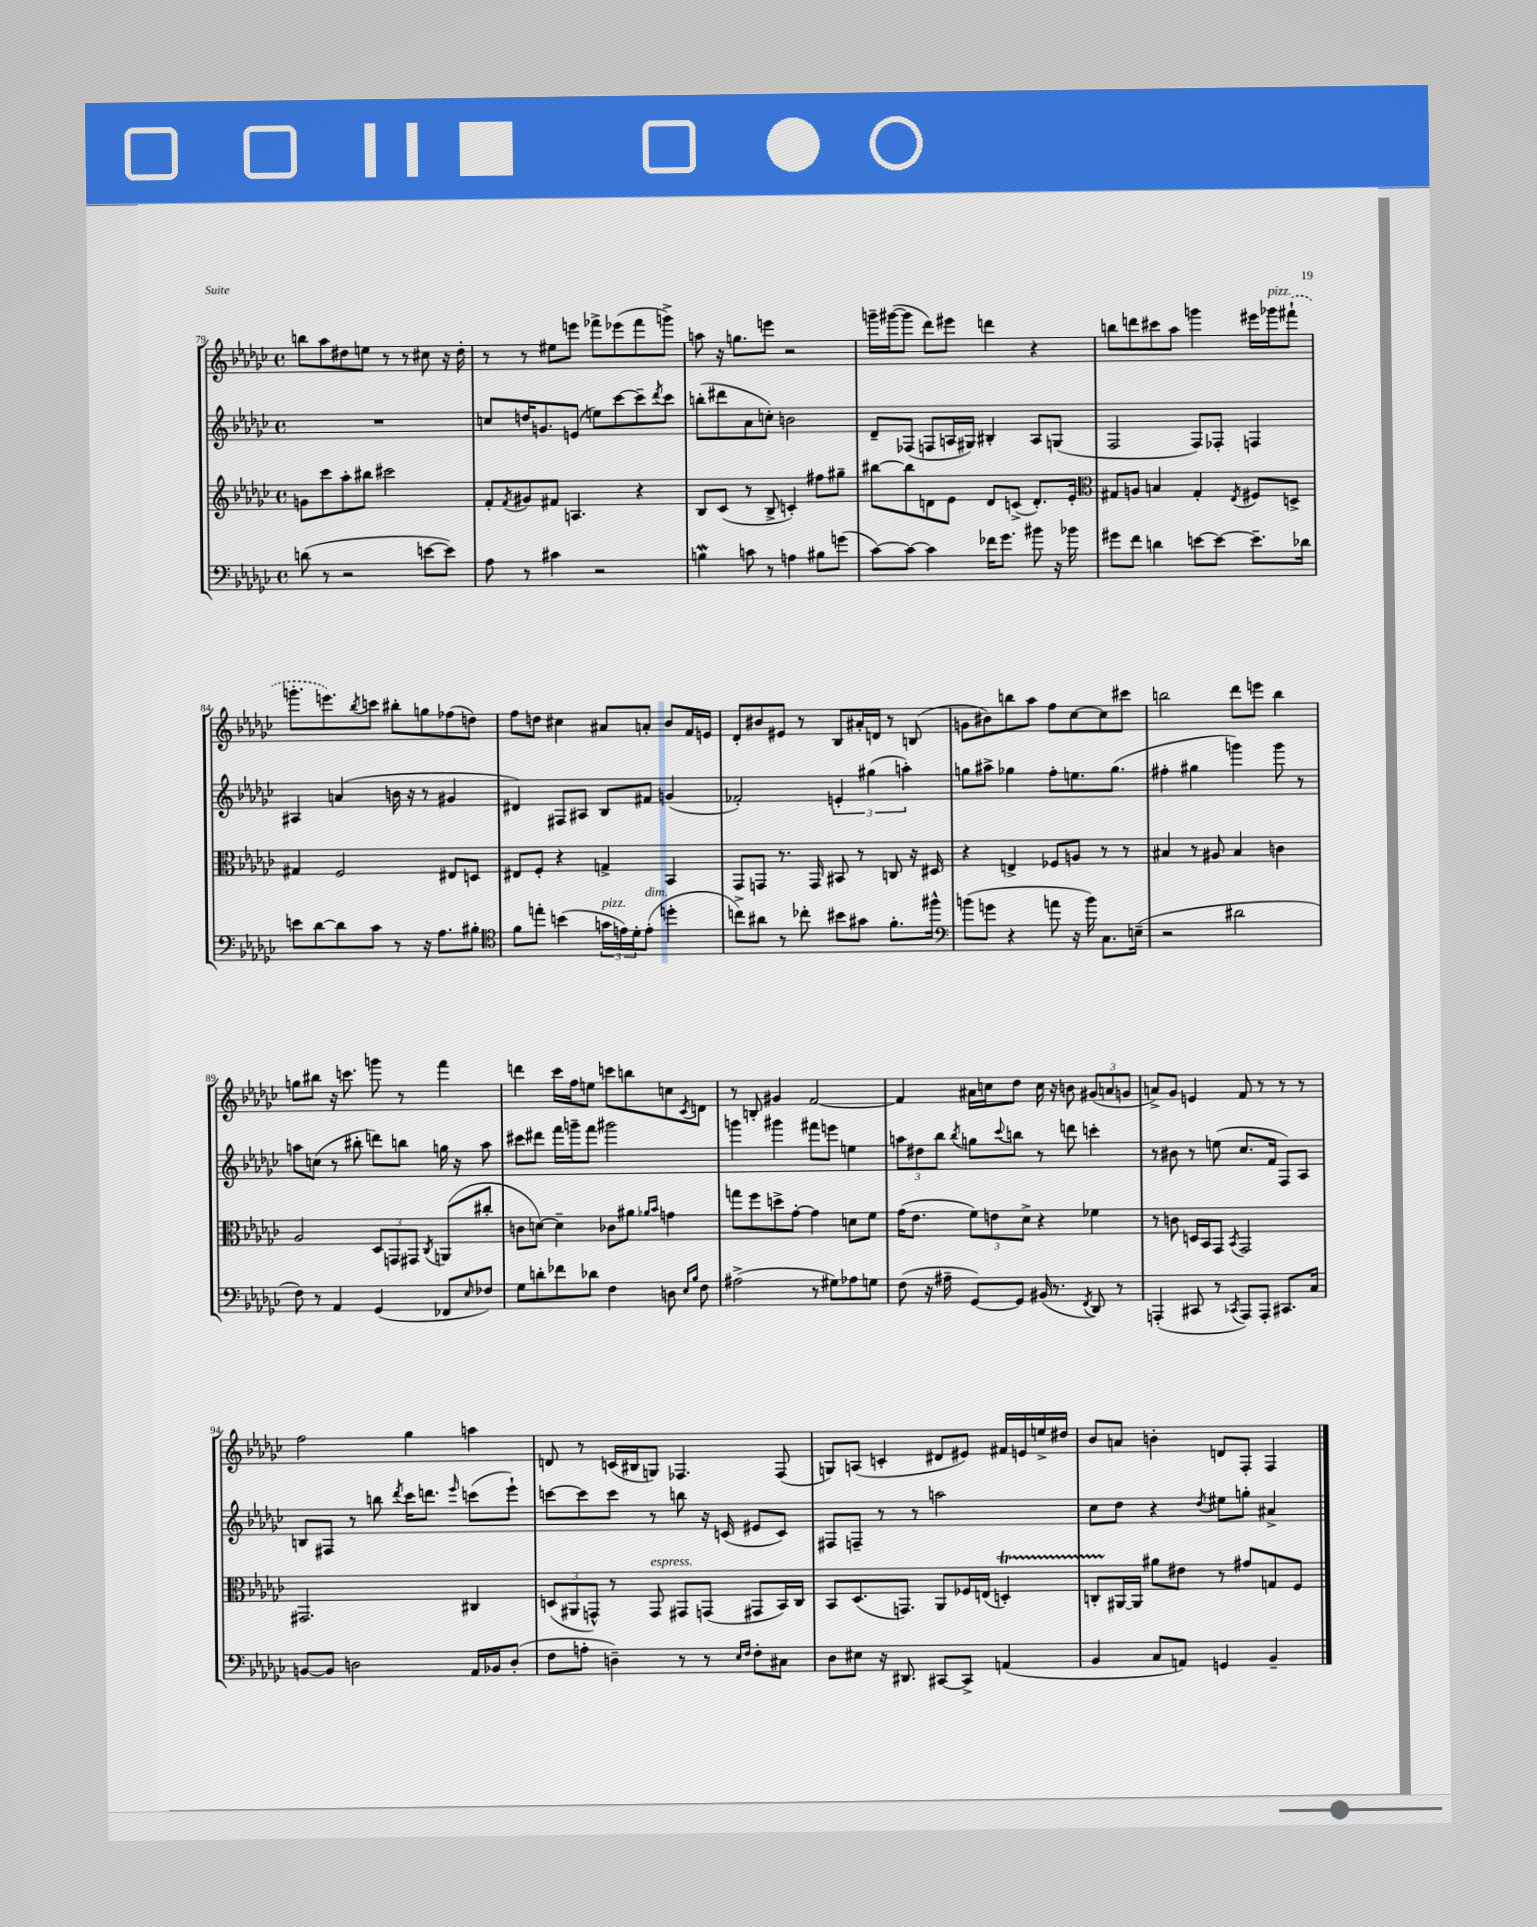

**kern	**kern	**kern	**kern
*part4	*part3	*part2	*part1
*staff4	*staff3	*staff2	*staff1
*clefF4	*clefG2	*clefG2	*clefG2
*k[b-e-a-d-g-c-]	*k[b-e-a-d-g-c-]	*k[b-e-a-d-g-c-]	*k[b-e-a-d-g-c-]
*M4/4	*M4/4	*M4/4	*M4/4
*met(c)	*met(c)	*met(c)	*met(c)
=79	=79	=79	=79
(8dn\	8gn\L	1r	8bbn\L
8r	8ccc-\	.	8aa-\
2r	8aa-'\	.	8dd#X\
.	8bb#X\J	.	8een\J
.	2ccc#X\	.	8r
.	.	.	8r
[8en\L	.	.	8cc#X\
8e\J])	.	.	16r
.	.	.	16dd#'\
=80	=80	=80	=80
8A-\	8f'/L	8ccn/L	8r
.	8qf/	.	.
8r	8g#X/	16ddn/K	8r
.	.	8.gn/	.
4c#X\	8f#X/J	.	8ee#X\L
.	4.An/	(8en/J	8eeen\J
2r	.	8een\L)	8fff-X^\L
.	.	[8ccc-\	(8eee-X\
.	4r	8ccc-~\]	8fff-\
.	.	8qddd-/	.
.	.	8ccc-\J	8gggn^\J)
=81	=81	=81	=81
4BnW\	8B-/L	(8bbn'\L	8aan\
.	(8c-/J	8ddd#X\	16r
.	.	.	8.ggn\L
8cn\	8r	8a-\	.
8r	8B-^/	8ccn'\J)	8eeen\J
4An\	4cn'/)	2bn\	2r
8B#X\L	8ff#X\L	.	.
(8gn\J	8gg#X~\J	.	.
=82	=82	=82	=82
[8c-\L)	[8bb#X\L	8d-~/L	16gggn~\LL
.	.	.	([16ggg#X\J
8c-\J_	8bb#\]	(8F-X/J	8ggg#\J]
4c-\]	8dn\	8Fn/L	8ddd-\L)
.	8e-\J	16An/L	8eee#X\J
.	.	16G#X/JJ)	.
16f-X\KL	8d/L	4B#X'/	4dddn\
8.g-\J	.	.	.
.	(8cn^/J	.	.
8b#X\	8.d'/L)	8A/L	4r
16r	.	(8Gn/J	.
16b-X\	16e-'/Jk	.	.
=83	=83	=83	=83
*	*clefC3	*	*
8g#X\L	8G#X/L	2F/	8bbn\L
8f\J	8An/J	.	8dddn\
4dn\	4Bn/	.	8ccc#X\
.	.	.	8aa-\J
[8en\L	4G#'/	8F/L)	4gggn\
8e\J_	.	8F-X'/J	.
.	8qE-/	.	.
8.e~\L]	8F#X/L	4Fn/	16eee#X\LL
!	!	!	!LO:TX:a:i:t=pizz.
.	.	.	16ggg-X\J
.	8Dn^/J	.	(8fff#X`\J
16d-X\Jk	.	.	.
!!LO:LB:g=z
=84	=84	=84	=84
8en\L	4G#X/	4A#X/	8.gggn'\L
[8d-\	.	.	.
.	.	.	8.eeen\)
8d-\]	2F/	(4an/	.
.	.	.	8qbb-/
8c-\J	.	.	8cccn\J
8r	.	16bn\	8bb#X'\L
.	.	16r	.
16r	.	8r	8ggn\
8.A-\L	.	.	.
.	8E#X/L	4g#X/	(8ff-X\
8B#X'\J	8Dn/J	.	8ddn\J)
=85	=85	=85	=85
*clefC4	*	*	*
8f\L	8E#X/L	4d#X/)	8ff\L
8een'\J	8F'/J	.	8ddn\J
(4bn\	4r	8F#X/L	4cc#X\
.	.	8A#X/J	.
!LO:TX:a:i:t=pizz.	!	!	!
24gn\LL	4Gn^/	8B-/L	8a#X/L
24en\)	.	.	.
24d-'\J	.	.	.
!LO:TX:a:i:t=dim.	!	!	!
(8e'\J	.	8f#X/J	8an'/J
4ddn'\	4BB-/	(4gn/	8b-/L
.	.	.	16f/L
.	.	.	16en/JJ
=86	=86	=86	=86
8ccn^\L)	8GG-/L	2f-X'/)	8d-'/L
8a#X\J	8GGn/J	.	8b#X/
8r	8.r	.	8e#X/J
8cc-X'\	.	.	8r
.	16GG/	.	.
8b#X\L	8BB#X/	6en'/	8B-/L
8g#X\J	8r	.	16a#X'/L
.	.	(6gg#X\	.
.	.	.	16dn/JJ
8.f'\L	8Cn/	.	8r
.	.	6aan'\)	.
.	16r	.	(8Bn/
16ff#X^^\Jk	16D#X/	.	.
=87	=87	=87	=87
*clefF4	*	*	*
(8bn\L	4r	8ggn\L	8gn\L
8gn\J	.	8aa#X^\J	8b#X\)
4r	4En^/	4gg-X\	8bbn\
.	.	.	8aa-\J
8an\	8F-X/L	8ff'\L	8ff\L
16r	8An/J	8.een\	[8cc-\
16b\)	.	.	.
8.C-\L	8r	.	8cc-\]
.	.	(8.gg-\J	.
.	8r	.	8ccc#X\J
(16En~\Jk	.	.	.
=88	=88	=88	=88
2r	4B#X/	4ff#X'\	2bbn\
.	8r	4gg#X\	.
.	8A#X/	.	.
2d#X\	4B#/	4gggn\)	8ddd-\L
.	.	.	8eeen\J
.	4cn\	8ggg\	4bb\
.	.	8r	.
!!LO:LB:g=z
=89	=89	=89	=89
8F\)	2A-/	8aan\L	8ggn\L
8r	.	(8ccn\J	8bb#X\J
4AA-/	.	8r	16r
.	.	.	8.cccn\
.	.	8bb#X'\	.
(4GG-/	12D-/L	8dddn\L)	8gggn\
.	12GGn/	.	.
.	.	8bbn\J	8r
.	12GG#X/J	.	.
.	8qC-/	.	.
8FF-X/L	(8AAn/L	16ggn\	4fff\
.	.	16r	.
16qqE-/	.	.	.
8F-X/J)	8cc#X'/J	8aa\	.
=90	=90	=90	=90
8G-\L	8cn\L	8ccc#X\L	4dddn\
8dn'\	[8dn\J)	8ddd#X\J	.
8f-X\	4d~\]	16fff\LL	16ccc-\LL
.	.	16gggn~\J	16ff\J
8d-X\J	.	8fff\J	8een\J
4F\	8c-X\L	2ggg#X\	8cccn\L
.	8a#X\J	.	8bbn\
.	16qqa-X/LL	.	.
.	16qqb-/JJ	.	.
8Dn\	4gn\	.	8ccn\
16qqE-/LL	.	.	.
16qqB-/JJ	.	.	8qc-/
8F\	.	.	8dn\J
=91	=91	=91	=91
(2A#X^\	8ggn\L	4gggn\	8r
.	8ff\	.	8Bn'/
.	8ddn^\	4ggg#X\	4g#X/
.	[8g-'\J	.	.
8r	4g-\]	8fff#X\L	[2f/
8G#X\L)	.	8eeen\J	.
8A-X\	8dn\L	4een\	.
8Gn\J	8f\J	.	.
=92	=92	=92	=92
(8F\	(16g-\KL	12aan\L	4f/]
.	8.e-\J	.	.
.	.	12dd#X\	.
16r	.	.	.
.	.	12bb-\J	.
16A#X~\	.	.	.
.	.	8qbb-/	.
[8GG-/L)	12f\L)	8ggn\L	16a#X\LL
.	.	.	16ccn\J
.	12en\	.	.
.	.	8qqccc-/	.
8GG-/J]	.	8bbn\J	8dd-\J
.	12d-^\J	.	.
(16BB#X/	4r	8r	16cc\
8.r	.	.	16r
.	.	8dddn\	8bn\
8qFF/	.	.	.
8DD-/)	4f-X\	4cccn'\	(12g#X/L
.	.	.	12an/
8r	.	.	.
.	.	.	12gn/J
=93	=93	=93	=93
(4AAAn'/	8r	8r	8an^/L)
.	8cn\	8b#X\	8g-/J
8CC#X/	16Dn/LL	8r	4en/
.	16BB-/J	.	.
8r	8GG-/J	(8een\	.
8qCC-X/	8qBB-/	.	.
8AAA/L)	2GG-/	8.cc-/L	8f/
8AAA'/J	.	.	8r
.	.	16f/Jk	.
8.CC#X/L	.	8F/L)	8r
.	.	8A-/J	8r
16C-/Jk	.	.	.
!!LO:LB:g=z
=94	=94	=94	=94
[8BBn/L	2.GG#X/	8Bn/L	2ff\
8BB/J]	.	8F#X/J	.
2Dn\	.	8r	.
.	.	8bbn\	.
.	.	8qddd-/	.
.	.	16ccc-\KL	4gg-\
.	.	8.dddn\J	.
.	.	16qqeee-/	.
16AA-/LL	4C#X/	(8cccn\L	4aan\
16BB-X/J	.	.	.
(8D'/J	.	8eee-`\J)	.
=95	=95	=95	=95
8F\L	(12Dn/L	[8cccn\L	8dn/
.	12AA#X/	.	.
8An'\J	.	8ccc\]	8r
.	12GGn^^/J)	.	.
4Dn~\)	8r	8ccc\J	(16cn/LL
.	.	.	16B#X/J
!	!LO:TX:a:i:t=espress.	!	!
.	8GG/	8r	8Gn/J)
8r	8GG#X/L	8bbn\	4.F-X/
8r	(8GGn/J	16r	.
.	.	(16cn/	.
16qqE-/LL	.	.	.
16qqF/JJ	.	.	.
8F'\L	8GG#X/L	8e#X/L	.
8C#X\J	16BB-/L)	8c/J)	(8F-/
.	16C-/JJ	.	.
=96	=96	=96	=96
8D-\L	8BB-/L	8F#X/L	8Gn/L)
8E#X\J	(8.D-/	8Fn~/J	(8An/J
16r	.	8r	4cn'/
8.DD#X/	8.GGn/J)	.	.
.	.	8r	.
[8CC#X/L	8AA-/L	2aan\	8d#X/L
8CC#^/J]	16F-X/L	.	8e#X/J)
.	(16En/JJ	.	.
(4AAn/	4Dnt'/)	.	16f#X/LL
.	.	.	16en/
.	.	.	16een^/
.	.	.	16dd#X/JJ
=97	=97	=97	=97
4BB-/	8CnTTT'/L	8cc-\L	8b-/L
.	[16AA#X/L	8dd-\J	8an/J
.	16AA#/JJ]	.	.
8C-/L	8a#X\L	4r	4bn'\
8AAn/J)	8e#X\J	.	.
.	.	8qdd-/	.
4GGn/	8r	8ee#X\L	8dn/L
.	8g#X/L	8ggn'\J	8F'/J
4BB-~/	8Gn/	4a#X^/	4F/
.	8F/J	.	.
==	==	==	==
*-	*-	*-	*-
